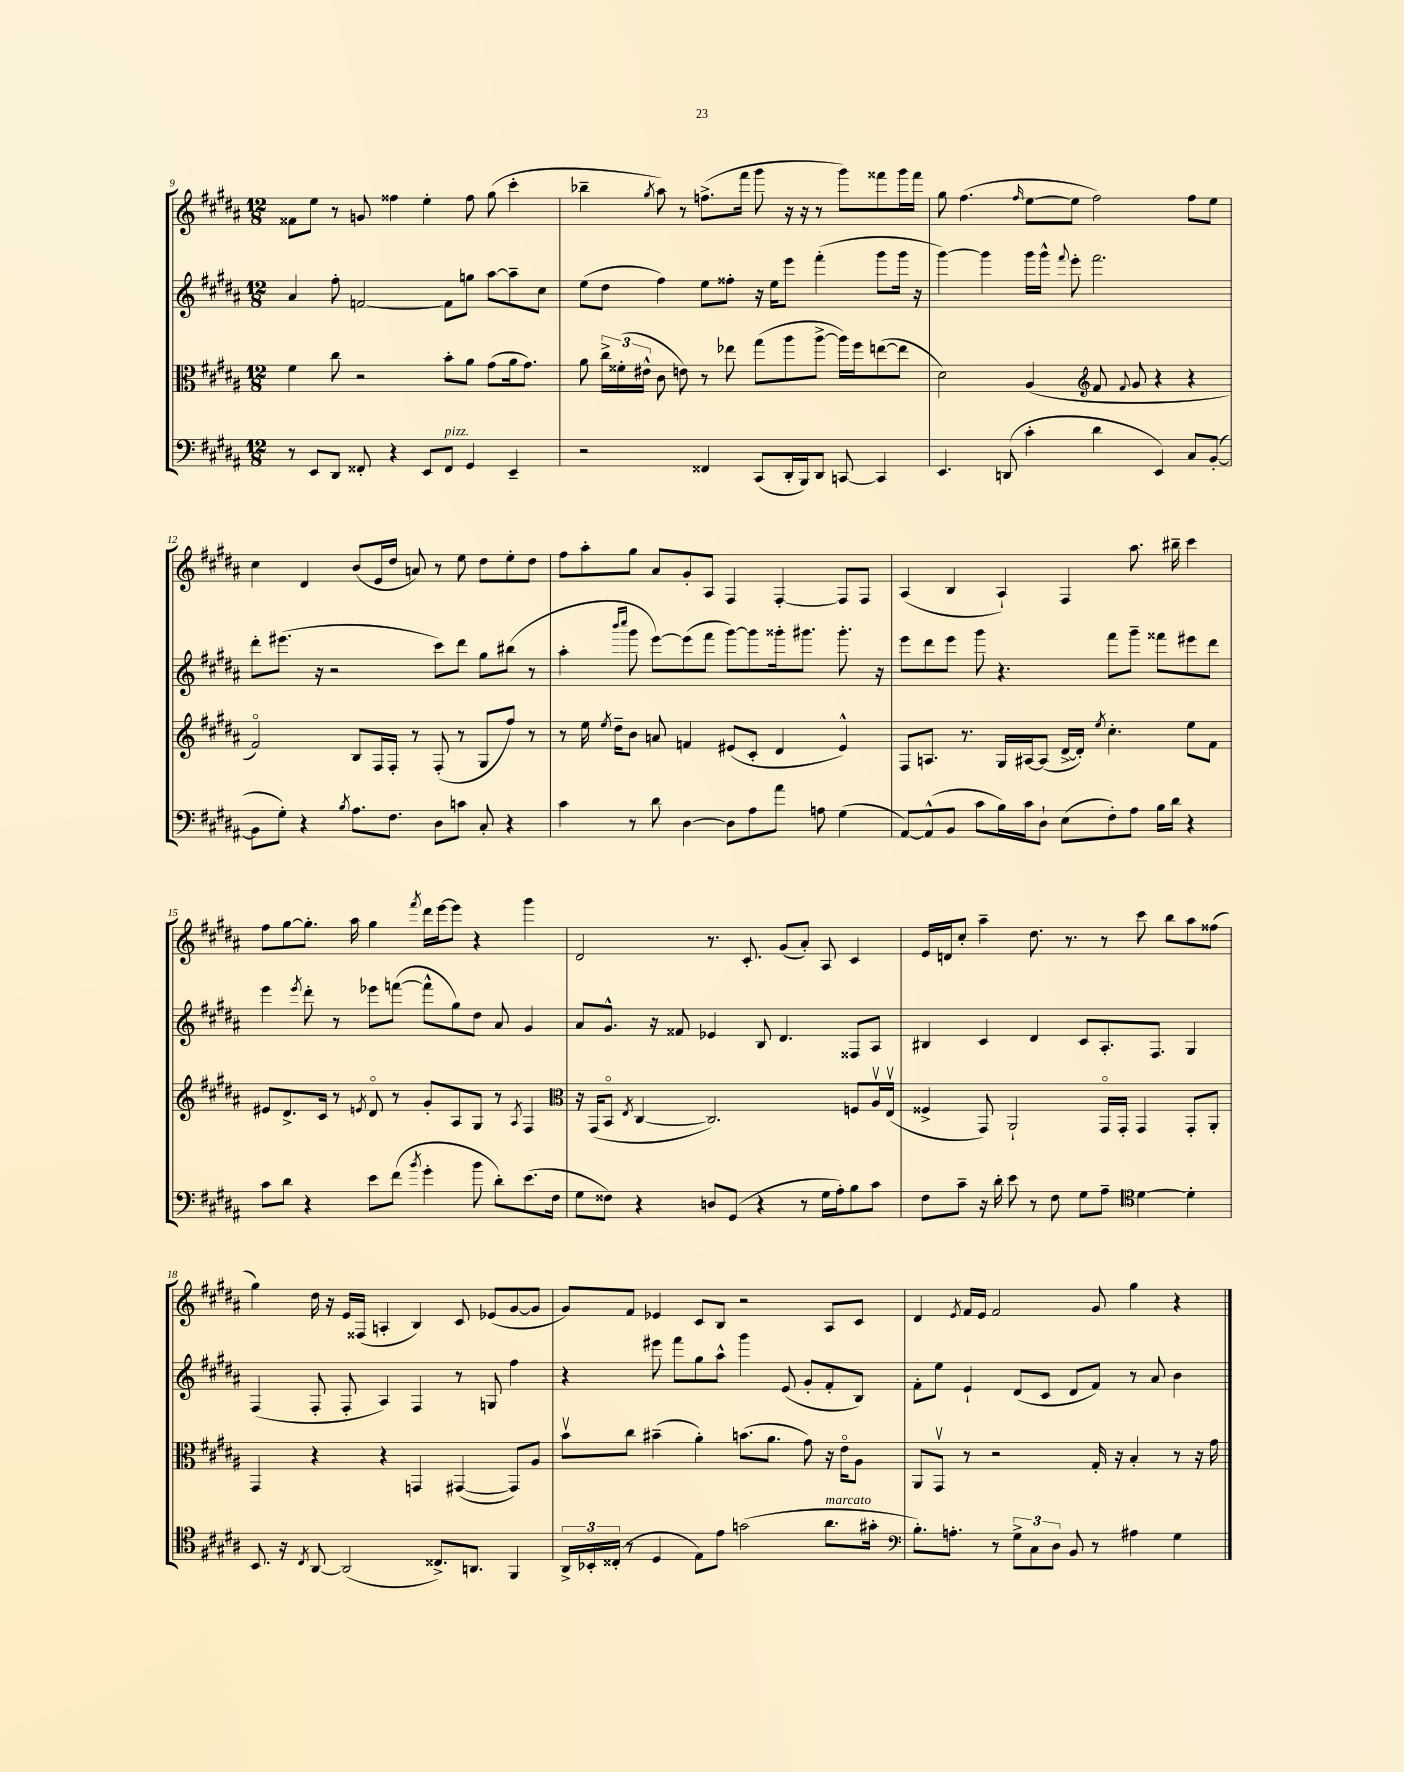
<<
\new StaffGroup <<
\new Staff = "s0" {
    \clef treble \key b \major \numericTimeSignature \time 12/8
    \autoBeamOff fisis'8[ e''8] r8 g'8 fisis''4 e''4-. fisis''8 gis''8( cis'''4-. |
    bes''4-- \acciaccatura { gis''8 } ais''8) r8 f''8.[->( fis'''16] gis'''8 r16 r16 r8 gis'''8[) fisis'''8 gis'''16 fisis'''16] |
    gis''8 fis''4.( \grace { fis''16 } e''8[~ e''8] fis''2) fis''8[ e''8] |
    cis''4 dis'4 b'8[( e'16 dis''16] a'8) r8 e''8 dis''8[ e''8-. dis''8] |
    fis''8[ ais''8-. gis''8] ais'8[ gis'8-. ais8] fis4 fis4~-. fis8[ fis8] |
    ais4( b4 ais4-!) fis4 ais''8. bis''16-- cis'''4 |
    fis''8[ gis''8~ gis''8.]-. ais''16 gis''4 \acciaccatura { fis'''8 } dis'''16[ e'''16~ e'''8] r4 gis'''4 |
    dis'2 r8. cis'8.-. gis'8[( ais'8]-.) ais8 cis'4 |
    e'16[ d'16 cis''8]-. ais''4-- dis''8. r8. r8 cis'''8 b''8[ ais''8 fisis''8]( |
    gis''4) dis''16 r16 e'16[ fisis16]( a4-. b4) cis'8 ees'8[( gis'8~ gis'8] |
    gis'8[) fis'8] ees'4 cis'8[ b8] r2 ais8[ cis'8] |
    dis'4 \acciaccatura { e'8 } fis'16[ e'16] fis'2 gis'8 gis''4 r4 \bar "|." |
}
\new Staff = "s1" {
    \clef treble \key b \major \numericTimeSignature \time 12/8
    \autoBeamOff ais'4 fis''8-. f'2~ f'8[ g''8] ais''8[~ ais''8-- cis''8] |
    e''8[( dis''8] fis''4) e''8[ fisis''8]-. r16 e''16[ e'''8] fis'''4-.( gis'''8[ gis'''16] r16 |
    gis'''4~) gis'''4 gis'''16[ gis'''16]-^ \appoggiatura { fis'''8 } e'''8-. fis'''2. |
    dis'''8[-. eis'''8.]( r16 r2 cis'''8[) dis'''8] gis''8[ bis''8]( r8 |
    ais''4-. \grace { b'''16[ cis''''16] } gis'''8 e'''8[~) e'''8( fis'''8] gis'''8[~) gis'''8 gisis'''16-. gis'''8.] gis'''8.-. r16 |
    e'''8[ dis'''8 e'''8] gis'''8 r4. fis'''8[ gis'''8]-- fisis'''8[ eis'''8 dis'''8] |
    e'''4 \acciaccatura { e'''8 } dis'''8-. r8 ees'''8[ f'''8]~( f'''8[-^ gis''8) dis''8] ais'8 gis'4 |
    ais'8[ gis'8.]-^ r16 fisis'8 ees'4 b8 dis'4. fisis8[ ais8] |
    bis4 cis'4 dis'4 cis'8[ ais8.-. fis8.] gis4 |
    fis4( fis8-. fis8-. ais4) fis4 r8 g8 fis''4 |
    r4 eis'''8 fis'''8[ gis''8 ais''8]-^ gis'''4 e'8( gis'8[-. fis'8-. b8]) |
    fis'8[-. e''8] e'4-! dis'8[( cis'8] dis'8[ fis'8]) r8 ais'8 b'4 \bar "|." |
}
\new Staff = "s2" {
    \clef alto \key b \major \numericTimeSignature \time 12/8
    \autoBeamOff fis'4 cis''8 r2 b'8[-. ais'8] gis'8[( ais'16 gis'8.]) |
    ais'8 \tuplet 3/2 { cis''16[-> fisis'16-.( eis'16]-^ } cis'8 e'8) r8 ees''8 gis''8[( ais''8 ais''8]~-> ais''16[) fis''16 e''8~( e''8] |
    dis'2) ais4( \clef treble fis'8 \appoggiatura { fis'8 } gis'8 r4 r4 |
    fis'2\flageolet) b8[ fis16 fis16]-. r8 fis8-.( r8 gis8[ fis''8]) r8 |
    r8 e''16 \acciaccatura { e''8 } dis''16[-- b'8] a'8 f'4 eis'8[( cis'8]-. dis'4 eis'4-^) |
    fis8[ a8.] r8. gis16[ ais16~ ais8]( dis'16[~-> dis'16]-.) \acciaccatura { e''8 } cis''4.-. e''8[ fis'8] |
    eis'8[ dis'8.-> cis'16] r8 \acciaccatura { e'8 } dis'8\flageolet r8 gis'8[-. ais8 gis8] r8 \acciaccatura { ais8 } fis4 |
    \clef alto r16 gis,16[( b,8]\flageolet \acciaccatura { e8 } cis4~ cis2.) f8[ ais16\upbow e16]\upbow( |
    fisis4-> gis,8) ais,2-! gis,16[\flageolet gis,16]-. gis,4 gis,8[-. ais,8]-. |
    gis,4 r4 r4 g,4 gis,4~( gis,8[) ais8] |
    b'8[\upbow cis''8] bis'4--( ais'4-.) b'8.[( ais'8.] gis'8) r16 e'16[\flageolet ais8] |
    ais,8[ gis,8]\upbow r8 r2 gis16-. r16 b4-. r8 r16 gis'16 \bar "|." |
}
\new Staff = "s3" {
    \clef bass \key b \major \numericTimeSignature \time 12/8
    \autoBeamOff r8 e,8[ dis,8] fisis,8-. r4 e,8[ fisis,8]^\markup { \italic "pizz." } gis,4 e,4-- |
    r2 fisis,4 cis,8[( dis,16-. b,,16) dis,8] c,8~ c,4 |
    e,4. d,8( cis'4-. dis'4 e,4) cis8[ b,8]~-.( |
    b,8[ gis8]-.) r4 \acciaccatura { b8 } ais8.[ fis8.] dis8[ c'8] cis8-. r4 |
    cis'4 r8 dis'8 dis4~ dis8[ ais8 ais'8] a8 gis4( |
    ais,8[~) ais,8-^( b,8] cis'8[ b16) cis'16 dis8]-! e8[( fis8-.) ais8] b16[ dis'16] r4 |
    cis'8[ dis'8] r4 e'8[ fis'8]( \acciaccatura { b'8 } gis'4-. b'8 dis'8[-.) e'8.( fis16] |
    gis8[ fisis8]) r4 d8[ gis,8]( r4 r8 gis16[ ais16-.) b8 cis'8] |
    fis8[ cis'8]-- r16 dis'16-. e'8 r8 fis8 gis8[ ais8]-- \clef tenor dis'4~ dis'4-. |
    b,8. r16 \acciaccatura { cis8 } ais,8~ ais,2( cisis8.[->) a,8.] fis,4 |
    \tuplet 3/2 { ais,16[-> bes,16-. cisis16]-.( } r8 dis4 e8[) e'8] g'2( ais'8.[^\markup { \italic "marcato" } gis'16]-. |
    \clef bass b8.[-.) a8.]-. r8 \tuplet 3/2 { gis8[-> cis8 dis8] } b,8 r8 ais4 gis4 \bar "|." |
}
>>
>>
\layout { \context { \Score currentBarNumber = #9 } }
